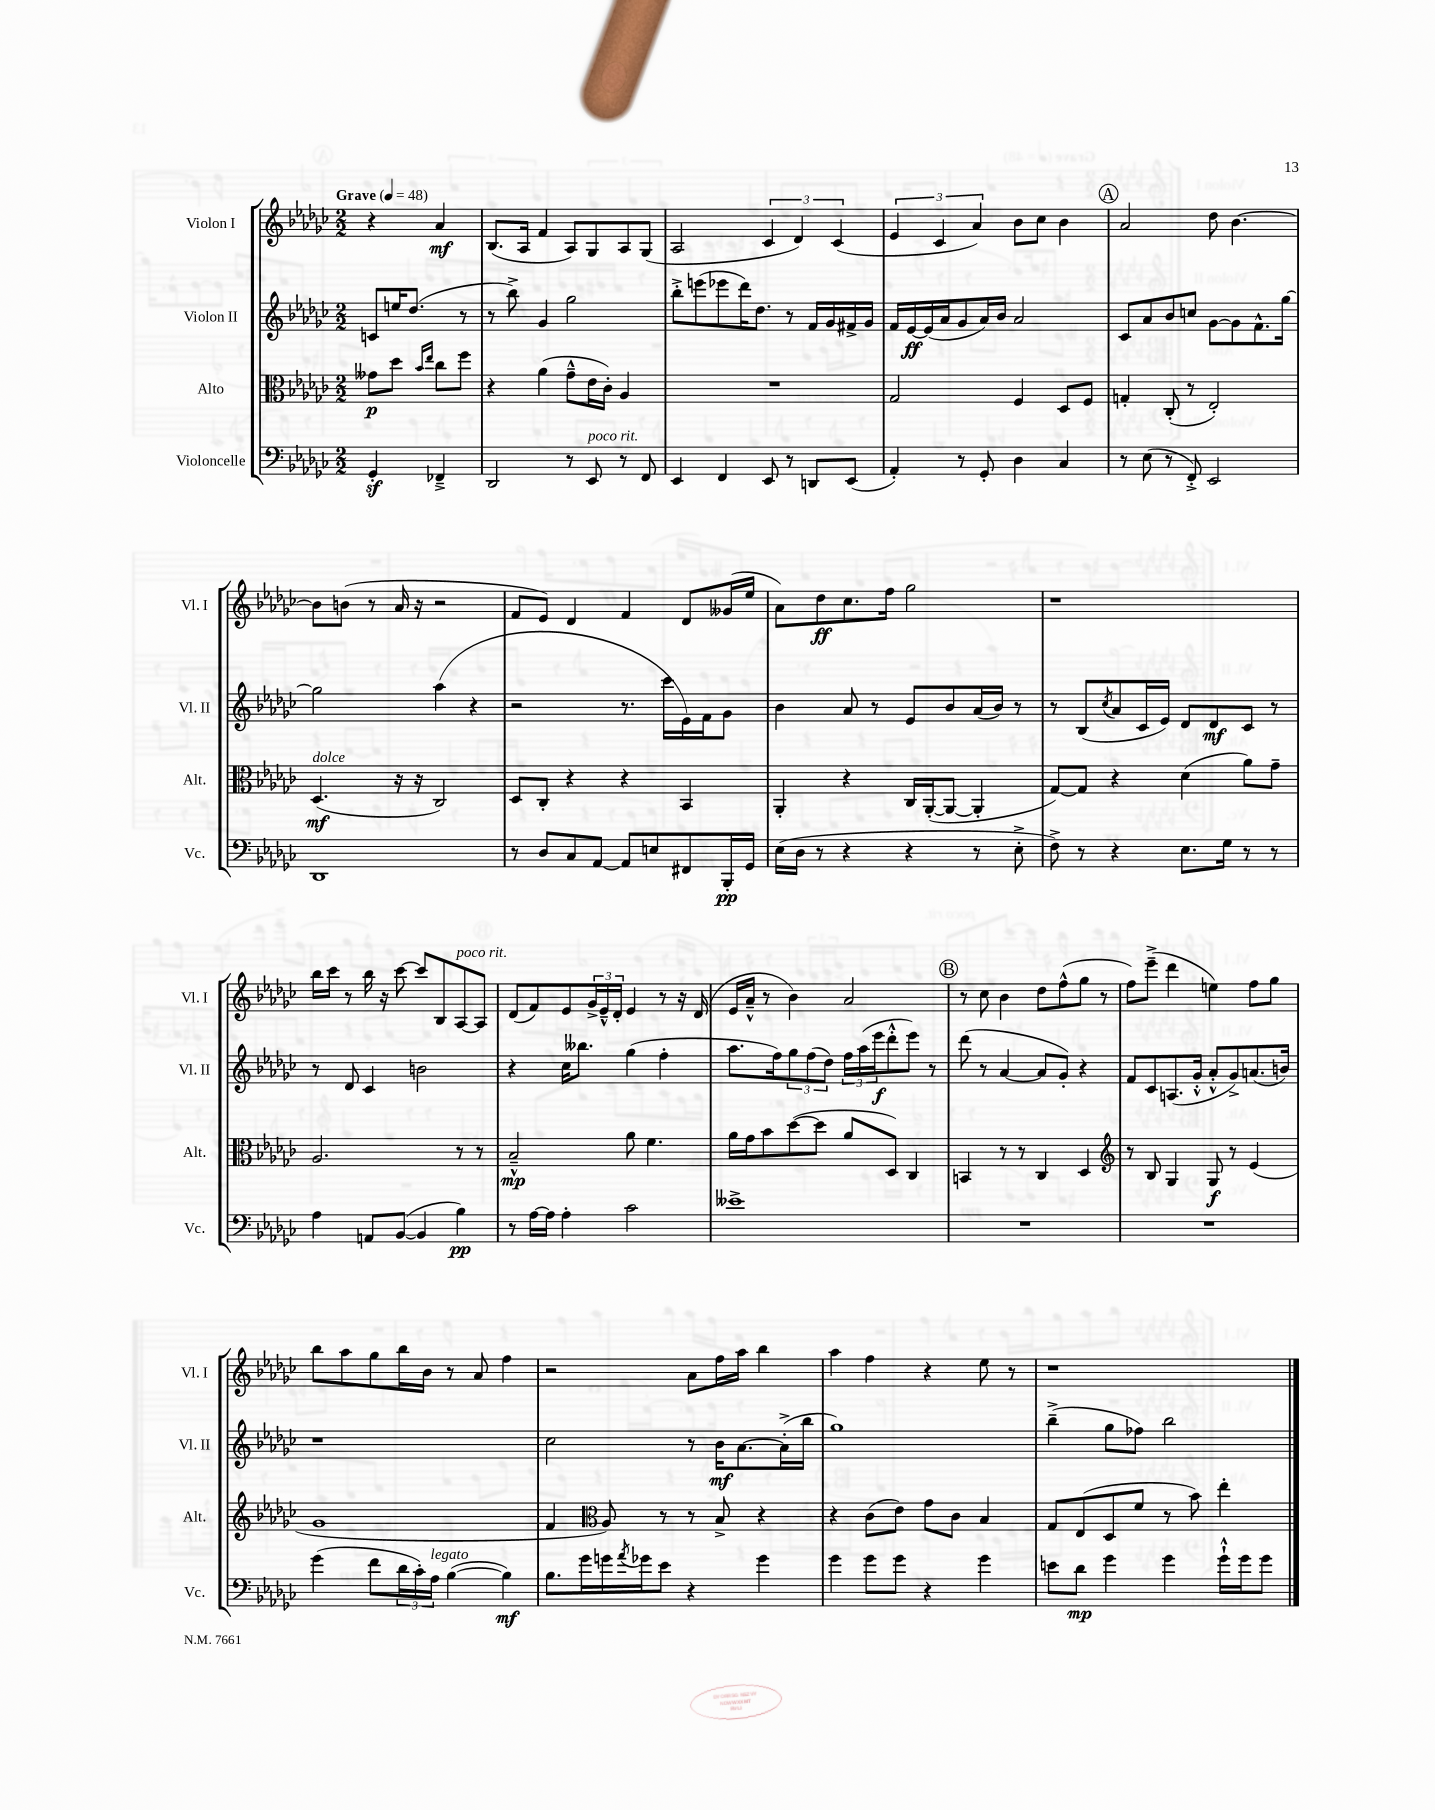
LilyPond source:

<<
\new StaffGroup <<
\new Staff = "s0" \with { instrumentName = "Violon I" shortInstrumentName = "Vl. I" } {
    \clef treble \key ges \major \numericTimeSignature \time 2/2 \partial 2 \tempo "Grave" 4 = 48
    r4 aes'4\mf |
    bes8.( aes16 f'4 aes8) ges8 aes8 ges8( |
    aes2 \tuplet 3/2 { ces'4 des'4) ces'4( } |
    \tuplet 3/2 { ees'4 ces'4 aes'4) } bes'8 ces''8 bes'4 |
    \mark \markup { \circle "A" } aes'2 des''8 bes'4.~ |
    bes'8 b'8( r8 aes'16 r16 r2 |
    f'8 ees'8) des'4 f'4 des'8 geses'16( ees''16 |
    aes'8) des''8\ff ces''8. f''16 ges''2 |
    r1 |
    bes''16 ces'''16 r8 bes''16 r16 ces'''8~ ces'''8 bes8 aes8~^\markup { \italic "poco rit." } aes8 |
    des'8( f'8) ees'8 \tuplet 3/2 { ges'16-> ees'16---^ des'16-. } ees'4 r8 r16 des'16( |
    ees'16 aes'16---^ r8 bes'4) aes'2 |
    \mark \markup { \circle "B" } r8 ces''8 bes'4 des''8 f''8-^( ges''8 r8 |
    f''8) ees'''8--->( des'''4 e''4) f''8 ges''8 |
    bes''8 aes''8 ges''8 bes''16 bes'16 r8 aes'8 f''4 |
    r2 aes'8 f''16 aes''16 bes''4 |
    aes''4 f''4 r4 ees''8 r8 |
    r1 \bar "|." |
}
\new Staff = "s1" \with { instrumentName = "Violon II" shortInstrumentName = "Vl. II" } {
    \clef treble \key ges \major \numericTimeSignature \time 2/2 \partial 2
    c'8 e''16 des''8.( r8 |
    r8 bes''8->) ges'4 ges''2 |
    bes''8-.-> e'''8( ees'''8 des'''16) des''8. r8 f'16 ges'16 fis'16-> ges'16 |
    f'16 ees'16~\ff ees'16( aes'16 ges'8 aes'16) bes'16 aes'2 |
    \mark \markup { \circle "A" } ces'8 aes'8 bes'8 c''8 ges'8~ ges'8 f'8.-^ ges''16~ |
    ges''2 aes''4( r4 |
    r2 r8. ces'''16 ees'16) f'16 ges'8 |
    bes'4 aes'8 r8 ees'8 bes'8 aes'16( bes'16) r8 |
    r8 bes8( \acciaccatura { ces''8 } aes'8 ces'16 ees'16) des'8 des'8\mf ces'8 r8 |
    r8 des'8 ces'4 b'2 |
    r4 ces''16 beses''8. ges''4( f''4-. |
    aes''8. f''16) \tuplet 3/2 { ges''8 f''8( des''8) } \tuplet 3/2 { f''16 aes''16( ees'''16\f } des'''8-.-^ ees'''8) r8 |
    \mark \markup { \circle "B" } des'''8( r8 aes'4~ aes'8 ges'8-.) r4 |
    f'8 ces'8 a8.( ges'16-.-^ aes'8-.-^ ges'8->) a'8.( b'16) |
    r1 |
    ces''2 r8 bes'16\mf aes'8.~ aes'16-.->( bes''16 |
    ges''1) |
    bes''4--->( ges''8 fes''8) bes''2 \bar "|." |
}
\new Staff = "s2" \with { instrumentName = "Alto" shortInstrumentName = "Alt." } {
    \clef alto \key ges \major \numericTimeSignature \time 2/2 \partial 2
    geses'8\p des''8 \grace { bes'16 ees''16 } ces''8 f''8 |
    r4 aes'4( ges'8---^ ees'16 ces'16-.) aes4 |
    R1 |
    ges2 f4 des8 f8 |
    \mark \markup { \circle "A" } g4-. ces8-.( r8 ees2-.) |
    des4.\mf^\markup { \italic "dolce" }( r16 r16 ces2) |
    des8 ces8-. r4 r4 bes,4 |
    aes,4-. r4 ces16 aes,16~-.( aes,8~ aes,4-. |
    ges8~) ges8 r4 des'4( aes'8) ges'8-- |
    aes2. r8 r8 |
    bes2---^\mp aes'8 f'4. |
    aes'16 ges'16 bes'8 des''8~( des''8 aes'8 des8) ces4 |
    \mark \markup { \circle "B" } b,4 r8 r8 ces4 des4 |
    \clef treble r8 bes8 ges4 ges8\f r8 ees'4( |
    ges'1 |
    f'4 \clef alto aes8) r8 r8 bes8-> r4 |
    r4 ces'8( ees'8) ges'8 ces'8 bes4 |
    ges8 ees8( des8 f'8 r8 bes'8) ees''4-. \bar "|." |
}
\new Staff = "s3" \with { instrumentName = "Violoncelle" shortInstrumentName = "Vc." } {
    \clef bass \key ges \major \numericTimeSignature \time 2/2 \partial 2
    ges,4-.\sf fes,4---> |
    des,2 r8 ees,8^\markup { \italic "poco rit." } r8 f,8 |
    ees,4 f,4 ees,8 r8 d,8 ees,8( |
    aes,4-.) r8 ges,8-. des4 ces4 |
    \mark \markup { \circle "A" } r8 ees8( r8 f,8-.->) ees,2 |
    des,1 |
    r8 des8 ces8 aes,8~ aes,8 e8 fis,8 bes,,16-.\pp ges,16 |
    ees16( des16 r8 r4 r4 r8 ees8-.-> |
    f8->) r8 r4 ees8. ges16 r8 r8 |
    aes4 a,8 bes,8~( bes,4 bes4\pp) |
    r8 aes16~ aes16 aes4-. ces'2 |
    eeses'1-> |
    \mark \markup { \circle "B" } R1 |
    R1 |
    ges'4( f'8 \tuplet 3/2 { des'16 ces'16-.) aes16^\markup { \italic "legato" } } bes4~( bes4\mf) |
    bes8. ges'16 g'16 \acciaccatura { aes'8 } ges'16 ees'8 r4 ges'4 |
    ges'4 ges'8 ges'8 r4 ges'4 |
    e'8 des'8\mp ges'4 ges'4 ges'16-!-^ ges'16 ges'8 \bar "|." |
}
>>
>>
\layout { \context { \Score \remove "Bar_number_engraver" } }
